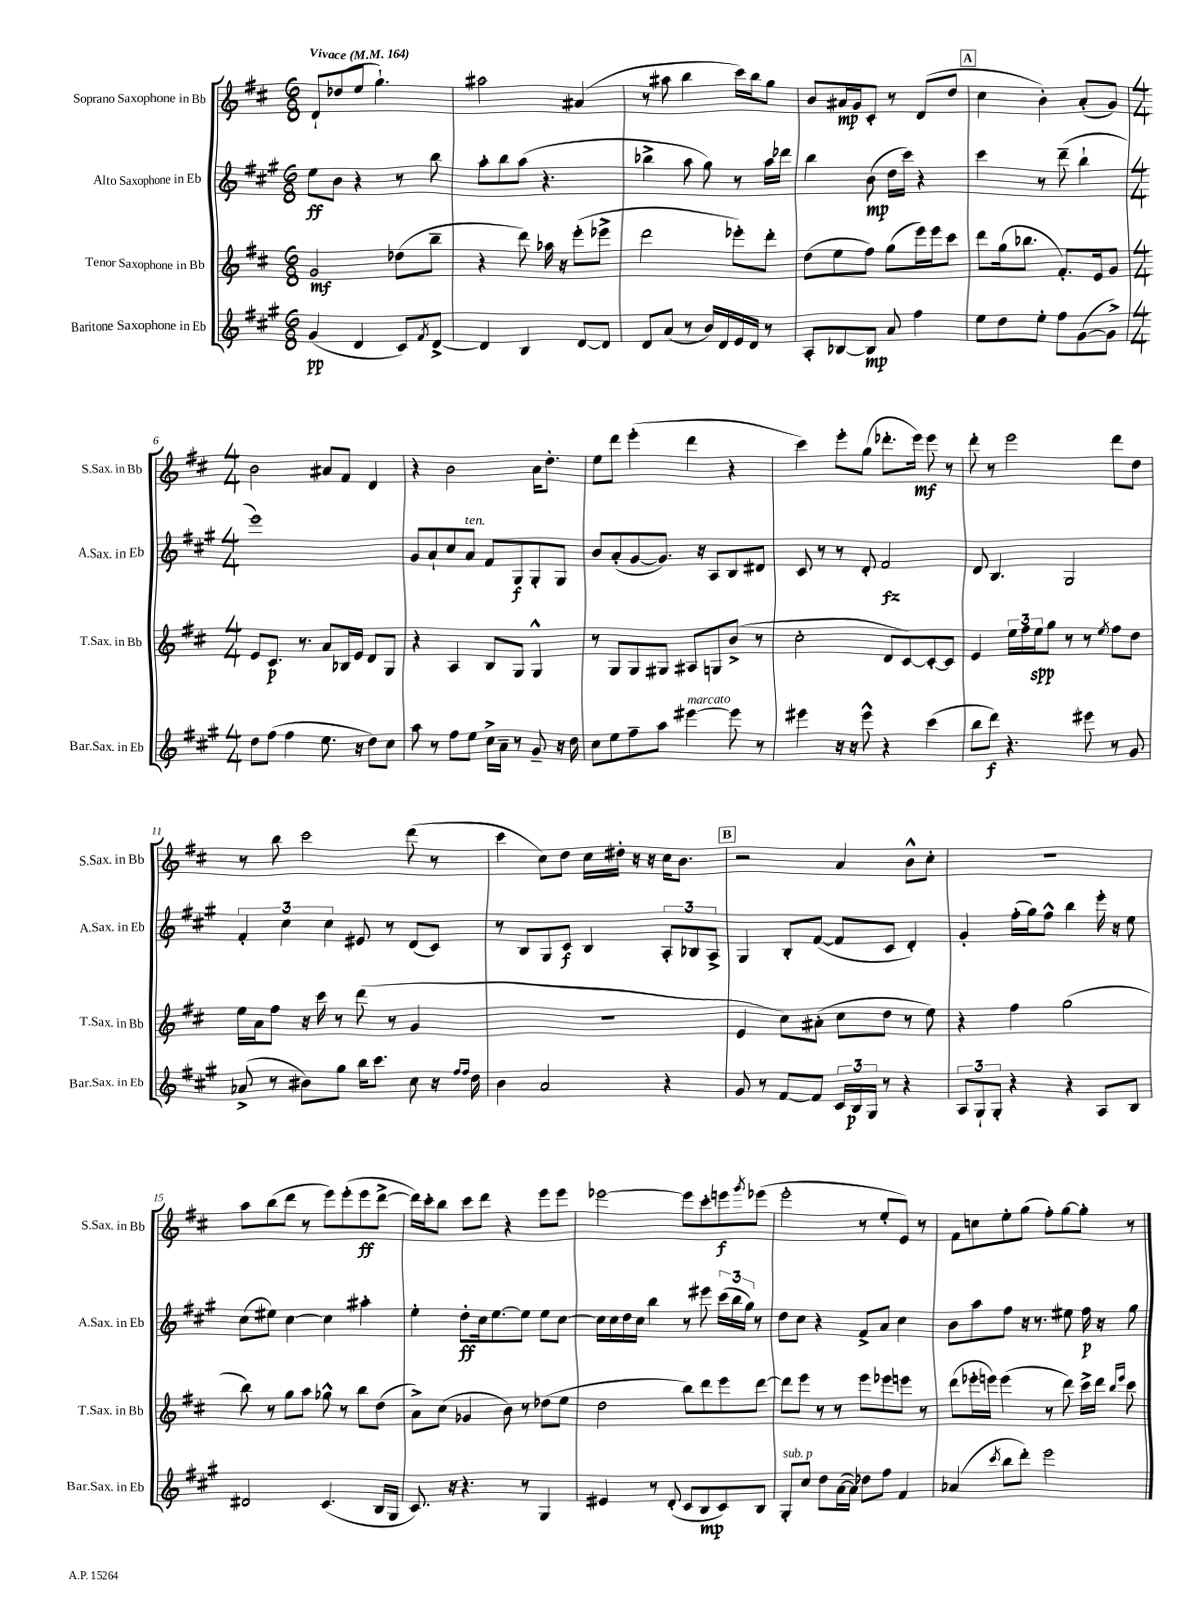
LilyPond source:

<<
\new StaffGroup <<
\new Staff = "s0" \with { instrumentName = "Soprano Saxophone in Bb" shortInstrumentName = "S.Sax. in Bb" } {
    \clef treble \key d \major \numericTimeSignature \time 6/8 \tempo "Vivace" 4 = 164
    d'8-! des''8( e''8 g''4.-!) |
    ais''2 ais'4( |
    r8 ais''8 b''4 cis'''16) b''16 g''8 |
    b'8 ais'16\mp g'16 cis'8-. r8 d'8( d''8 |
    \mark \markup { \box "A" } cis''4 b'4-.) a'8-.( g'8) |
    \numericTimeSignature \time 4/4 b'2 ais'8 fis'8 d'4 |
    r4 b'2 a'16 d''8.-. |
    e''8 d'''8 e'''4-.( d'''4 r4 |
    cis'''4) e'''8-. g''8( des'''8.-. e'''16\mf) e'''8 r8 |
    d'''8-. r8 e'''2 d'''8 d''8 |
    r8 b''8 cis'''2 d'''8( r8 |
    cis'''4 cis''8) d''8 cis''16 dis''16-. r16 r16 cis''16 b'8. |
    \mark \markup { \box "B" } r2 a'4 b'8-^ cis''8-. |
    r1 |
    a''8 b''8( d'''8 r8 e'''8) e'''8-.( e'''8\ff d'''8~-> |
    d'''16) cis'''16-. b''8 cis'''8 d'''8 r4 e'''8 e'''8 |
    ees'''2~ ees'''8 cis'''8-. e'''8\f \acciaccatura { g'''8 } ees'''8( |
    e'''2-. r8 e''8-. e'8) r8 |
    fis'8 c''8 e''8-. g''8( fis''8-.) g''8~ g''8-. r8 \bar "|." |
}
\new Staff = "s1" \with { instrumentName = "Alto Saxophone in Eb" shortInstrumentName = "A.Sax. in Eb" } {
    \clef treble \key a \major \numericTimeSignature \time 6/8
    e''8\ff b'8 r4 r8 b''8 |
    a''8-. b''8 a''8( r4. |
    bes''4-> a''8 gis''8) r8 a''16 des'''16 |
    b''4 b'8\mp( d''16 cis'''16) r4 |
    \mark \markup { \box "A" } cis'''4 r8 d'''8--( b''4-! |
    \numericTimeSignature \time 4/4 e'''1) |
    gis'8 a'8-! cis''8 a'8^\markup { \italic "ten." } fis'8 gis8\f gis8-. gis8 |
    b'8 a'8-.( gis'8~ gis'8.) r16 a8 b8 dis'8 |
    cis'8 r8 r8 d'8-. fis'2\fz |
    d'8 b4. gis2 |
    \tuplet 3/2 { fis'4-. cis''4 cis''4 } eis'8 r8 d'8( cis'8) |
    r8 b8 gis8 cis'8\f b4 \tuplet 3/2 { a8-. bes8 a8-> } |
    \mark \markup { \box "B" } gis4 b8-. fis'8~( fis'8 cis'8 d'4-.) |
    gis'4-. fis''16-.( gis''16) fis''8-^ b''4 e'''16-. r16 e''8 |
    cis''8( eis''8) cis''4~ cis''4 ais''4-. |
    e''4-. d''8-.\ff cis''16 e''8.~ e''8 e''8 cis''8~ |
    cis''16 cis''16 d''16 cis''16 b''4 r8 eis'''8 \tuplet 3/2 { cis'''16( b''16 gis''16) } r8 |
    d''8 cis''8 r4 fis'8-> a'8 cis''4 |
    b'8 a''8 fis''8 r16 r8. eis''8 fis''16\p r16 gis''8 \bar "|." |
}
\new Staff = "s2" \with { instrumentName = "Tenor Saxophone in Bb" shortInstrumentName = "T.Sax. in Bb" } {
    \clef treble \key d \major \numericTimeSignature \time 6/8
    g'2\mf des''8( b''8-- |
    r4 d'''8) aes''16 r16 e'''8-.( ees'''8-> |
    d'''2 ees'''8-.) d'''8-. |
    d''8( e''8 fis''8) g''8( e'''16) e'''16 cis'''8 |
    \mark \markup { \box "A" } d'''8 g''16( bes''8. fis'8.-.) e'16 g'8 |
    \numericTimeSignature \time 4/4 e'8 cis'8.\p r8. a'8 bes16 e'16 d'8 g8 |
    r4 a4 b8 g8 g4-^ |
    r8 g8 g8 gis8 ais8 g8 b'8->( r8 |
    cis''2-. d'8 cis'8~) cis'8~-. cis'8 |
    e'4 \tuplet 3/2 { e''16 fis''16 e''16\spp } g''8 r8 r8 \acciaccatura { e''8 } fis''8 d''8 |
    e''16 a'16 fis''8 r16 cis'''16 r8 d'''8( r8 g'4 |
    r1 |
    \mark \markup { \box "B" } e'4 cis''8) ais'8-.( cis''8 d''8 r8 e''8) |
    r4 fis''4 g''2( |
    b''8) r8 g''8 a''8 ges''8-^ r8 b''8 d''8( |
    a'8->) cis''8( ges'4 b'8) r8 des''8( e''8 |
    d''2 b''8) d'''8 e'''8 d'''8~ |
    d'''8 e'''8 r8 r8 e'''8 ees'''8 e'''8 r8 |
    d'''8( ees'''16-. e'''16) e'''4( r8 d'''8) cis'''16-> d'''16 \grace { b''16 e'''16 } cis'''8 \bar "|." |
}
\new Staff = "s3" \with { instrumentName = "Baritone Saxophone in Eb" shortInstrumentName = "Bar.Sax. in Eb" } {
    \clef treble \key a \major \numericTimeSignature \time 6/8
    gis'4\pp( d'4 cis'8) \acciaccatura { fis'8 } d'8~-> |
    d'4 b4 d'8~ d'8 |
    d'8 a'8( r8 b'16) d'16 e'16 d'16 r8 |
    a8-. bes8~ bes8\mp a'8 fis''4 |
    \mark \markup { \box "A" } e''8 d''8 e''8-. fis''8 gis'8~( gis'8->) |
    \numericTimeSignature \time 4/4 d''8 fis''8( fis''4 e''8. r16 d''8) cis''8 |
    a''8 r8 fis''8 e''8 cis''16-> a'16-- r8 gis'8-- r16 d''16 |
    cis''8 e''8 fis''8-- a''8 eis'''4~^\markup { \italic "marcato" } eis'''8 r8 |
    eis'''4 r16 r16 eis'''8-^ r4 cis'''4( |
    b''8 d'''8\f) r4. eis'''8 r8 gis'8 |
    aes'8->( r8 bis'8) gis''8 b''16 cis'''8. cis''8 r16 \grace { fis''16 fis''16 } d''16 |
    b'4 a'2 r4 |
    \mark \markup { \box "B" } gis'8 r8 fis'8~ fis'8 \tuplet 3/2 { cis'16 b16\p gis16 } r8 r4 |
    \tuplet 3/2 { a8 gis8-! gis8-. } r4 r4 a8 b8 |
    dis'2 cis'4.( b16 gis16 |
    cis'8.) r16 r4. r8 gis4 |
    eis'4 r8 d'8-.( cis'8 b8\mp cis'8) b8 |
    gis8-.^\markup { \italic "sub. p" } cis''8 d''8 a'16~( a'16) des''8 fis''8 fis'4 |
    aes'4( \acciaccatura { cis'''8 } b''8 d'''8-.) e'''2 \bar "|." |
}
>>
>>
